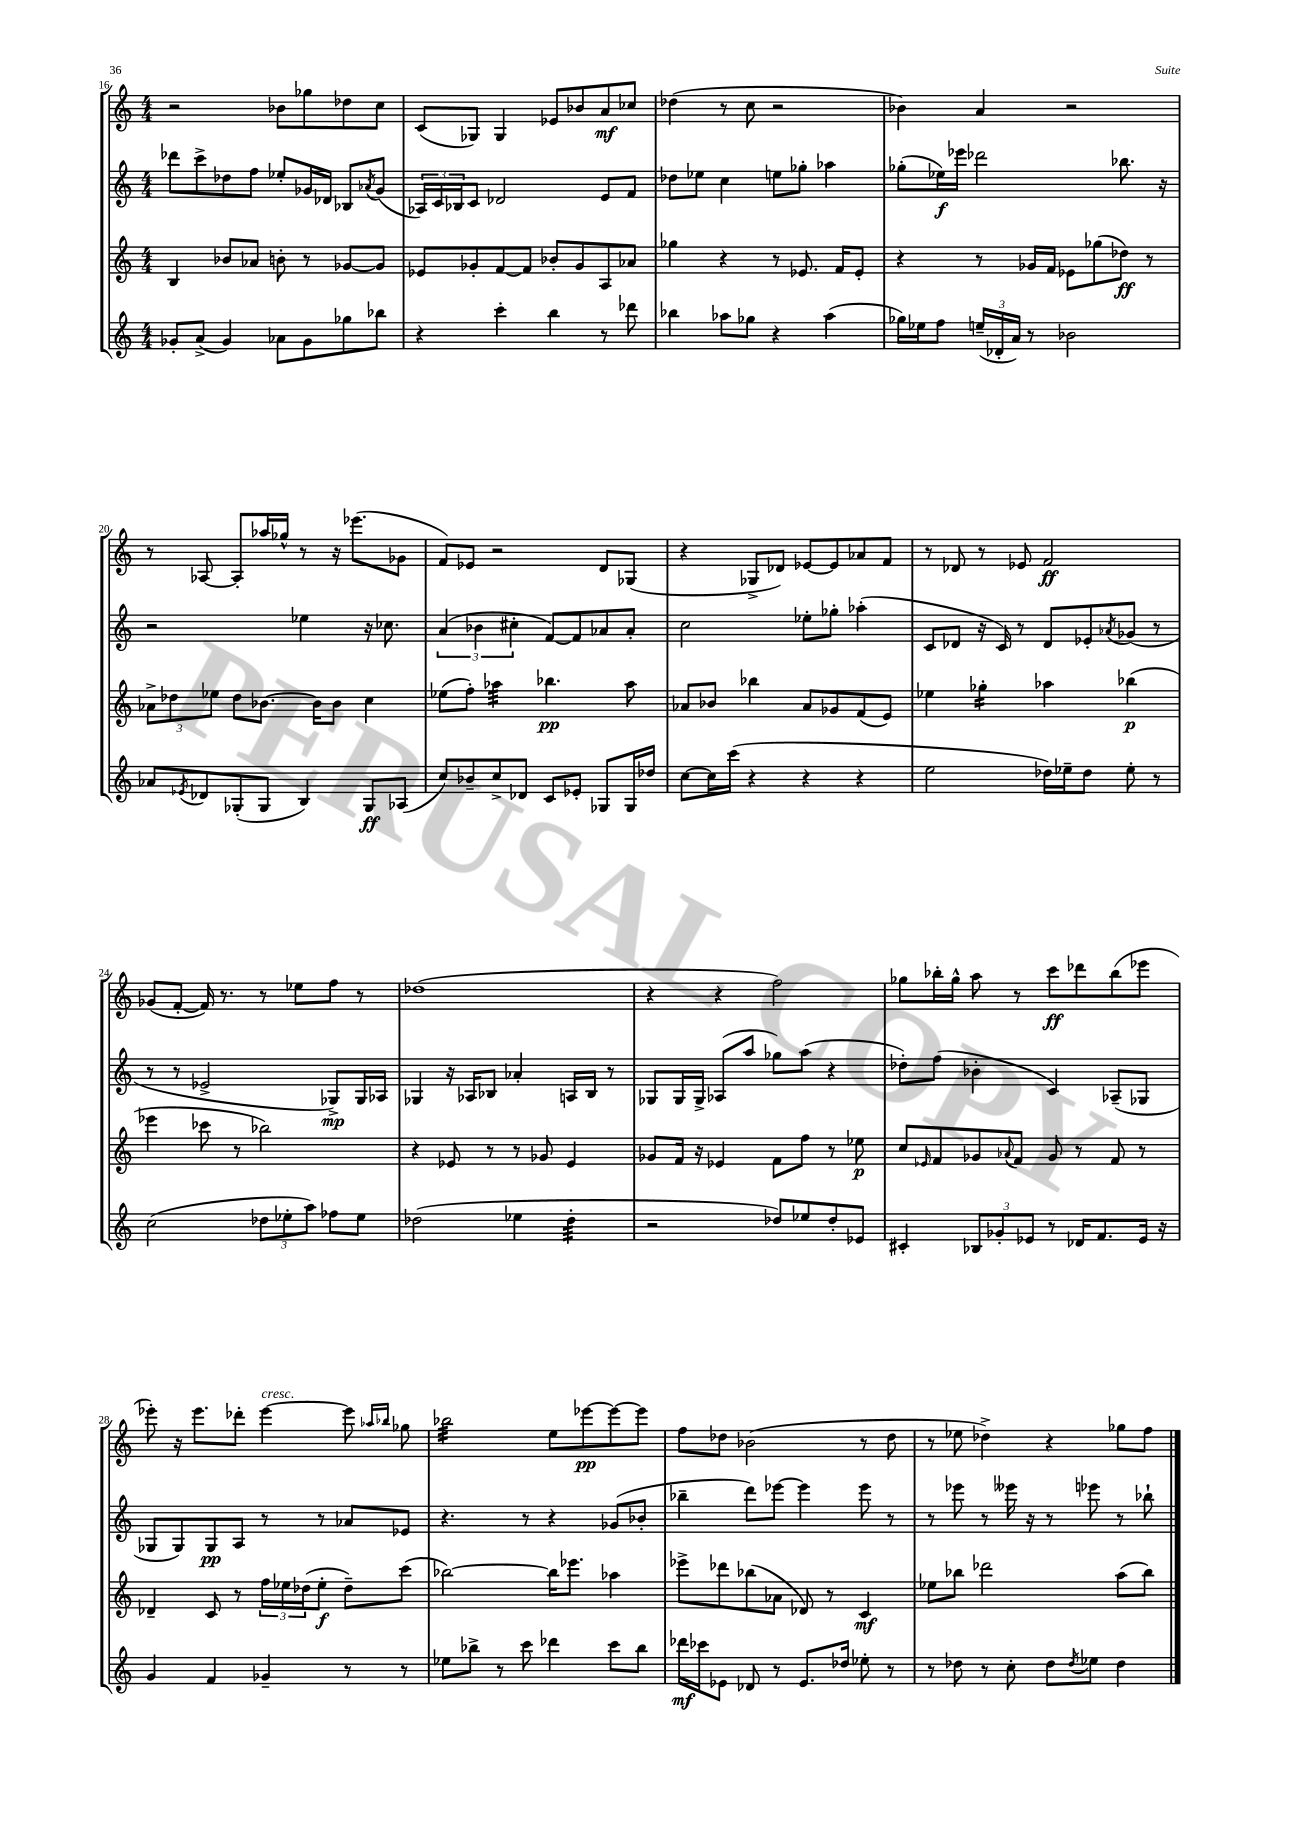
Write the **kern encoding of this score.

**kern	**kern	**kern	**kern
*staff4	*staff3	*staff2	*staff1
*clefG2	*clefG2	*clefG2	*clefG2
*k[]	*k[]	*k[]	*k[]
*M4/4	*M4/4	*M4/4	*M4/4
8g-'	4B	8ddd-	2r
(8a^	.	8ccc^	.
4g-)	8b-	8dd-	.
.	8a-	8ff	.
8a-	8b'	8ee-'	8b-
8g-	8r	16g-	8gg-
.	.	16d-	.
8gg-	[8g-	8B-	8dd-
.	.	8qa-	.
8bb-	8g-]	(8g-	8cc
=	=	=	=
4r	8e-	24A-)	(8c
.	.	24c	.
.	.	24B-	.
.	8g-'	8c	8G-)
4ccc'	[8f	2d-	4G-
.	8f]	.	.
4bb	8b-'	.	8e-
.	8g-	.	8b-
8r	8A	8e	8a
8ddd-	8a-	8f	8cc-
=	=	=	=
4bb-	4gg-	8dd-	(4dd-
.	.	8ee-	.
8aa-	4r	4cc	8r
8gg-	.	.	8cc
4r	8r	8ee	2r
.	8.e-	8gg-'	.
(4aa-	.	4aa-	.
.	16f	.	.
.	8e-'	.	.
=	=	=	=
16gg-)	4r	(8gg-'	4b-)
16ee-	.	.	.
8ff	.	16ee-)	.
.	.	16eee-	.
(24ee~	8r	2ddd-	4a
24d-'	.	.	.
24a)	.	.	.
8r	16g-	.	.
.	16f	.	.
2b-	8e-	.	2r
.	(8gg-	.	.
.	8dd-)	8.bb-	.
.	8r	.	.
.	.	16r	.
=	=	=	=
8a-	12a-^	2r	8r
.	12dd-	.	.
8qe-	.	.	.
8d-	.	.	[8A-
.	12ee-	.	.
(8G-'	8dd-	.	8A-']
8G-	[8.b-	.	16aa-
.	.	.	16gg-^^
4B)	.	4ee-	8r
.	16b-]	.	.
.	8b-	.	16r
.	.	.	(8.eee-
8G-	4cc	16r	.
.	.	8.cc-	.
(8A-	.	.	8g-
=	=	=	=
8cc)	(8ee-	(6a	8f)
8b-~	8ff')	.	8e-
.	.	6b-	.
8cc^	4aa-	.	2r
.	.	6cc#'	.
8d-	.	.	.
8c	4.bb-	[8f)	.
8e-'	.	8f]	.
8G-	.	8a-	8d
16G-	8aa-	8a-'	(8G-
16dd-	.	.	.
=	=	=	=
[8cc	8a-	2cc	4r
16cc]	8b-	.	.
(16ccc	.	.	.
4r	4bb-	.	8G-^
.	.	.	8d-)
4r	8a-	8ee-'	[8e-
.	8g-	8gg-'	8e-]
4r	(8f	(4aa-'	8a-
.	8e)	.	8f
=	=	=	=
2ee	4ee-	8c	8r
.	.	8d-	8d-
.	4gg-'	16r	8r
.	.	16c)	.
.	.	8r	8e-
16dd-)	4aa-	8d-	2f
16ee-~	.	.	.
8dd-	.	8e-'	.
.	.	8qa-	.
8ee-'	(4bb-	(8g-	.
8r	.	8r	.
=	=	=	=
(2cc	4eee-	8r	(8g-
.	.	8r	[8f'
.	8ccc-	2e-^	16f])
.	.	.	8.r
.	8r	.	.
12dd-	2bb-)	.	8r
12ee-'	.	.	.
.	.	.	8ee-
12aa)	.	.	.
8ff-	.	8G-^)	8ff
8ee-	.	16G-	8r
.	.	16A-	.
=	=	=	=
(2dd-	4r	4G-	(1dd-
.	8e-	16r	.
.	.	16A-	.
.	8r	8B-	.
4ee-	8r	4a-'	.
.	8g-	.	.
4dd-'	4e-	16A	.
.	.	16B-	.
.	.	8r	.
=	=	=	=
2r	8g-	8G-	4r
.	16f	16G-	.
.	16r	16G-^	.
.	4e-	(8A-	4r
.	.	8aa	.
8dd-)	8f	8gg-)	2ff)
8ee-	8ff	(8aa	.
8dd-'	8r	4r	.
8e-	8ee-	.	.
=	=	=	=
4c#'	8cc	8dd-')	8gg-
.	16qqe-	.	.
.	8f	(8ff	16bb-'
.	.	.	16gg-^^
12B-	8g-	4b-'	8aa
12g-'	.	.	.
.	8qqa-	.	.
.	8f	.	8r
12e-	.	.	.
8r	8g-	4c)	8ccc
16d-	8r	.	8ddd-
8.f	.	.	.
.	8f	(8A-~	(8bb-
16e-	8r	8G-	8eee-
16r	.	.	.
=	=	=	=
4g	4d-~	8G-	8eee-')
.	.	8G-)	16r
.	.	.	8.eee-
4f	8c	8G-	.
.	8r	8A	8ddd-'
4g-~	24ff	8r	[4eee-
.	24ee-	.	.
.	(24dd-	.	.
.	8ee-'	8r	.
8r	8dd-~)	8a-	8eee-]
.	.	.	16qqaa-
.	.	.	16qqbb-
8r	(8ccc	8e-	8gg-
=	=	=	=
8ee-	[2bb-)	4.r	2bb-
8bb-^	.	.	.
8r	.	.	.
8ccc	.	8r	.
4ddd-	16bb-]	4r	8ee
.	8.eee-	.	.
.	.	.	[8eee-
8ccc	4aa-	(8g-	8eee-_
8bb-	.	8b-'	8eee-]
=	=	=	=
16ddd-	8eee-^	4bb-~	8ff
16ccc-	.	.	.
8e-	8ddd-	.	8dd-
8d-	(8bb-	8ddd)	(2b-
8r	8a-	[8eee-	.
8.e-	8d-)	4eee-]	.
.	8r	.	.
16dd-	.	.	.
8ee-'	4c	8eee-	8r
8r	.	8r	8dd-
=	=	=	=
8r	8ee-	8r	8r
8dd-	8bb-	8eee-	8ee-
8r	2ddd-	8r	4dd-^)
8cc'	.	16eee--	.
.	.	16r	.
8dd-	.	8r	4r
8qdd-	.	.	.
8ee-	.	8eee-	.
4dd-	(8aa	8r	8gg-
.	8bb-)	8bb-`	8ff
==	==	==	==
*-	*-	*-	*-
